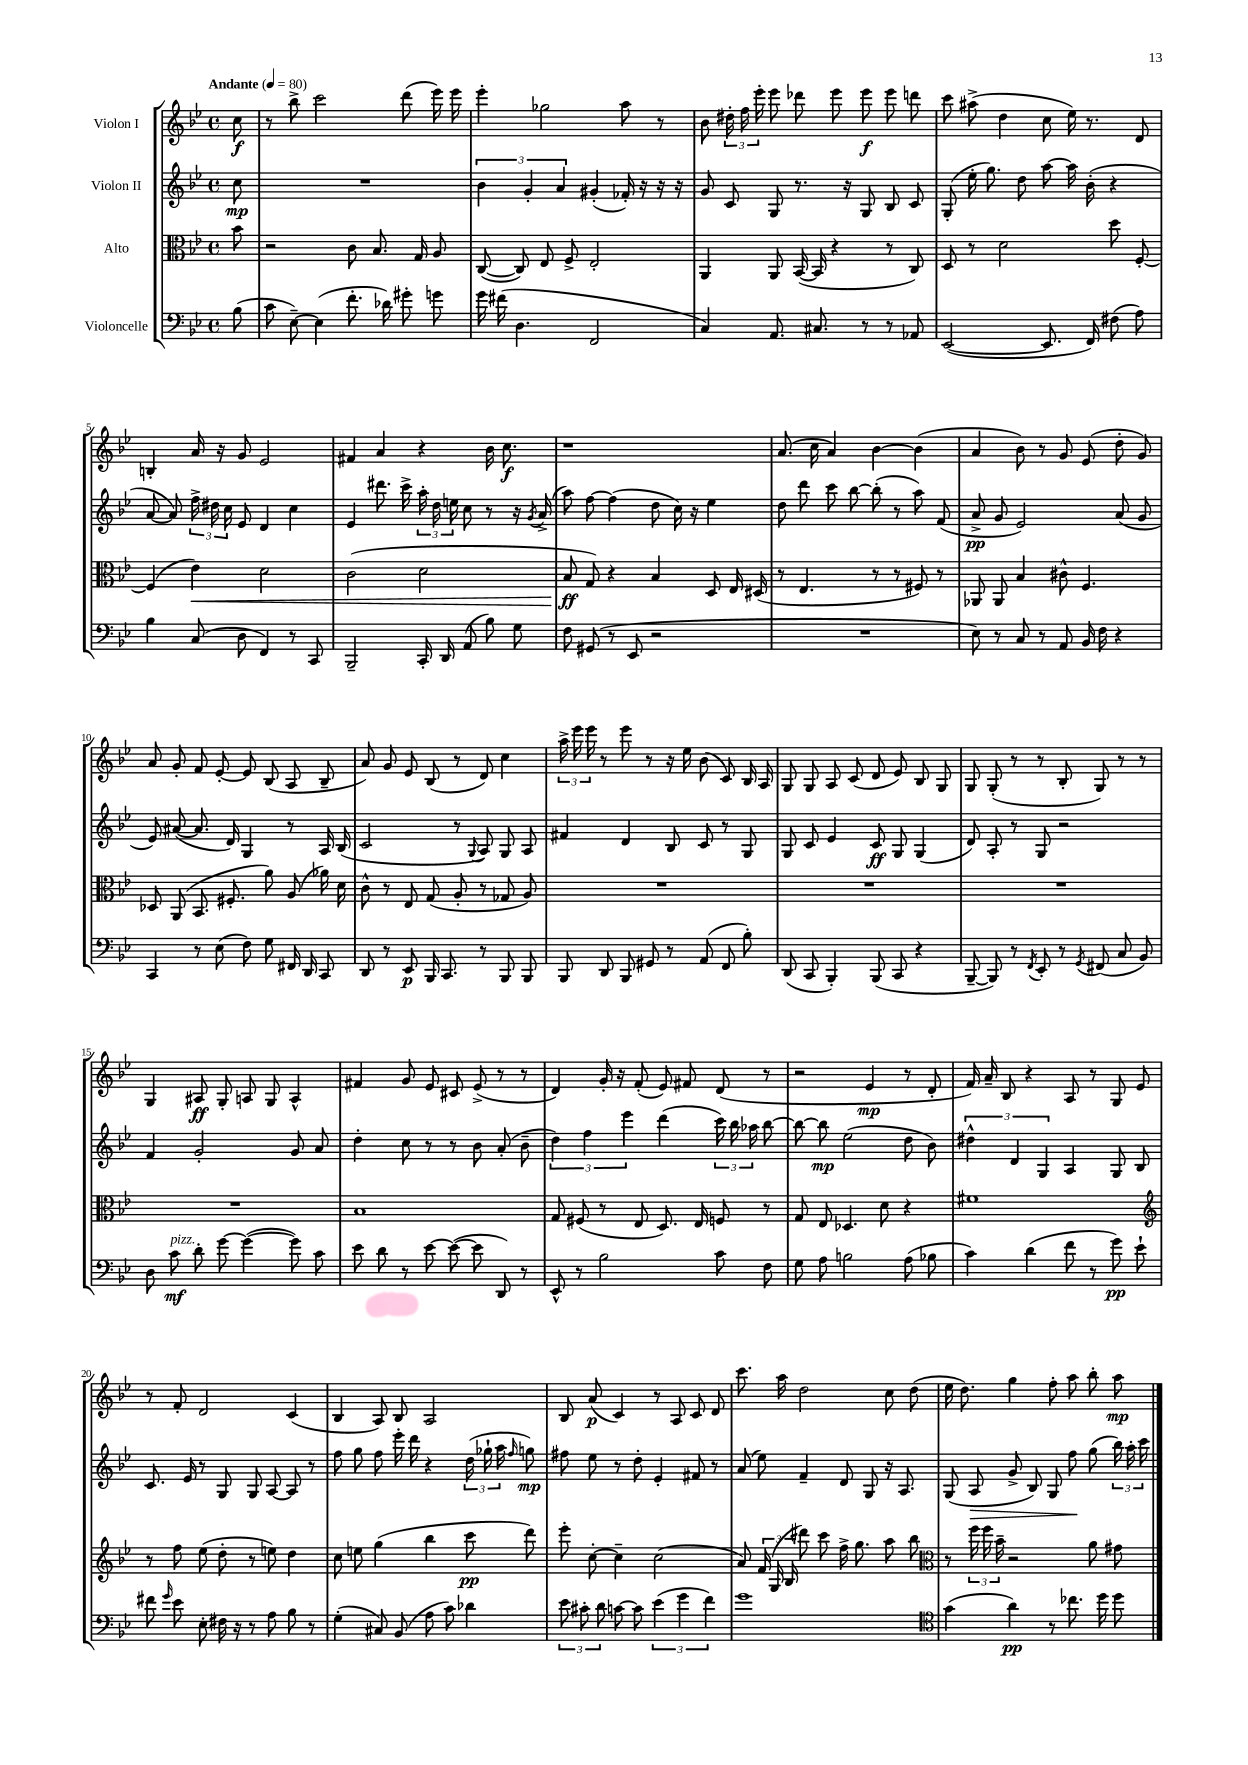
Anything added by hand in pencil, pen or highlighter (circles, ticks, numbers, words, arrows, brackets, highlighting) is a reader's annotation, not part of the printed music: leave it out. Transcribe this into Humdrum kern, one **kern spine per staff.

**kern	**kern	**kern	**kern
*staff4	*staff3	*staff2	*staff1
*clefF4	*clefC3	*clefG2	*clefG2
*k[b-e-]	*k[b-e-]	*k[b-e-]	*k[b-e-]
*M4/4	*M4/4	*M4/4	*M4/4
*met(c)	*met(c)	*met(c)	*met(c)
*MM80	*MM80	*MM80	*MM80
(8B-\	8b-\	8cc\	8cc\
=	=	=	=
8c\	2r	1r	8r
[8E-~\)	.	.	8bb-^\
(4E-\]	.	.	2ccc\
8.f'\	8c\	.	.
.	8.B-/	.	.
16d-\)	.	.	.
8g#'\	.	.	(8ddd\
.	16G/	.	.
8g\	8A/	.	16eee-\)
.	.	.	16eee-\
=	=	=	=
16g\	([8C/	6b-\	4eee-'\
(16f#\	.	.	.
4.D\	8C/])	.	.
.	.	6g'/	.
.	8E-/	.	2gg-\
.	.	6a/	.
.	8F^/	.	.
2FF/	2E-'/	(4g#'/	.
.	.	16f-'/)	8aa\
.	.	16r	.
.	.	16r	8r
.	.	16r	.
=	=	=	=
4C/)	4AA/	8g/	8b-\
.	.	8c/	24dd#'\
.	.	.	24ff\
.	.	.	24eee-'\
8.AA/	8AA/	8G/	8eee-\
.	([16BB-/	8.r	8ddd-\
8.C#/	16BB-/]	.	.
.	4r	.	8eee-\
.	.	16r	.
8r	.	8G/	8eee-\
8r	8r	8B-/	8eee-\
8AA-/	8C/)	8c/	8ddd\
=	=	=	=
([2EE-/	8D/	(8G'/	8ccc\
.	8r	16ee-'\	(8aa#^\
.	.	8.gg\)	.
.	2d\	.	4dd\
.	.	8dd\	.
8.EE-/]	.	[8aa\	8cc\
.	.	16aa\]	16ee-\)
16FF/)	.	(16b-'\	8.r
(8F#\	8dd\	4r	.
8A\)	[8F'/	.	8d/
=	=	=	=
4B-\	(4F/]	[8a/	4B'/
.	.	8a/])	.
(8C/	4e-\)	24ff^\	16a/
.	.	24dd#\	.
.	.	.	16r
.	.	24cc\	.
8D\	.	8e-/	8g/
4FF/)	2d\	4d/	2e-/
8r	.	4cc\	.
8CC/	.	.	.
=	=	=	=
2BBB-~/	(2c\	4e-/	4f#/
.	.	8.ddd#\	4a/
.	.	16ccc^\	.
16CC'/	2d\	24aa'\	4r
.	.	24dd\	.
16DD/	.	.	.
.	.	24ee\	.
(8AA/	.	8cc\	.
8B-\)	.	8r	16b-\
.	.	.	8.cc\
8G\	.	16r	.
.	.	8qg/	.
.	.	(16a^/	.
=	=	=	=
8F\	8B-/	8aa\)	1r
(8GG#/	8G/)	[8ff\	.
8r	4r	(4ff\]	.
8EE-/	.	.	.
2r	4B-/	8dd\	.
.	.	16cc\)	.
.	.	16r	.
.	8D/	4ee-\	.
.	16E-/	.	.
.	(16D#/	.	.
=	=	=	=
1r	8r	8dd\	(8.a/
.	4.E-/	8ddd\	.
.	.	.	16cc\
.	.	8ccc\	4a/)
.	.	[8bb-\	.
.	8r	(8bb-'\]	[4b-\
.	8r	8r	.
.	8F#/)	8aa\)	(4b-\]
.	8r	(8f/	.
=	=	=	=
8E-\)	8AA-/	8a^/	4a/
8r	8AA-/	8g/	.
8C/	4B-/	2e-/)	8b-\)
8r	.	.	8r
8AA/	8c#^^\	.	8g/
16BB-/	4.F/	.	(8e-/
16F\	.	.	.
4r	.	(8a/	8dd'\
.	.	8g/	8g/)
=	=	=	=
4CC/	8D-/	8e-/)	8a/
.	(8AA/	([8a#/	8g'/
8r	8.BB-/	8.a#/]	8f/
(8E-\	.	.	[8e-'/
.	8.F#'/	16d/)	.
8F\)	.	4G/	8e-/]
8G\	8a\)	.	(8B-/
16FF#/	(8A/	8r	8A/
16DD/	.	.	.
8CC/	16a-\)	16A/	8B-~/
.	16d\	(16B-/	.
=	=	=	=
8DD/	8c^^\	2c/	8a/)
8r	8r	.	8g/
8EE-/	8E-/	.	8e-/
16BBB-/	(8G/	.	(8B-/
8.CC/	.	.	.
.	8A'/	8r	8r
.	.	8qqG/	.
8r	8r	8A/)	8d/)
8BBB-/	8G-/	8G/	4cc\
8BBB-/	8A/)	8A/	.
=	=	=	=
8BBB-/	1r	4f#/	24aa^\
.	.	.	24eee-\
.	.	.	24eee-\
8DD/	.	.	8r
8BBB-/	.	4d/	8eee-\
8GG#/	.	.	8r
8r	.	8B-/	16r
.	.	.	16ee-\
(8AA/	.	8c/	(8b-\
8FF/	.	8r	8c/)
8B-'\)	.	8G/	16B-/
.	.	.	16A/
=	=	=	=
(8DD/	1r	8G/	8G/
8CC/	.	8c/	8G/
4BBB-'/)	.	4e-/	8A/
.	.	.	(8c/
(8BBB-/	.	8c/	8d/
8CC/	.	8G/	8e-/)
4r	.	(4G/	8B-/
.	.	.	8G/
=	=	=	=
[8BBB-~/	1r	8d/)	8G/
8BBB-/])	.	8A'/	(8G'/
8r	.	8r	8r
8qFF/	.	.	.
8EE-'/	.	8G/	8r
8r	.	2r	8B-'/
8qGG/	.	.	.
(8FF#/	.	.	8G/)
8C/	.	.	8r
8BB-/)	.	.	8r
=	=	=	=
8D\	1r	4f/	4G/
8c\	.	.	.
8d'\	.	2g'/	8A#/
[8g\	.	.	8G'/
(4g\_	.	.	8A/
.	.	.	8G/
8g\])	.	8g/	4A^^/
8c\	.	8a/	.
=	=	=	=
8e-\	1B-	4dd'\	4f#/
8d\	.	.	.
8r	.	8cc\	8g/
[8e-\	.	8r	8e-/
(8e-\_	.	8r	8c#/
8e-\]	.	8b-\	(8e-^/
8DD/)	.	(8a'/	8r
8r	.	8b-~\	8r
=	=	=	=
8EE-^^/	8G/	6dd\)	4d/)
8r	(8F#/	.	.
.	.	6ff\	.
2B-\	8r	.	16g'/
.	.	.	16r
.	.	6eee-\	.
.	8E-/	.	(8f'/
.	8.D/)	(4ddd\	8e-/)
.	.	.	8f#/
.	16E-/	.	.
8c\	8F/	24ccc\)	(8d/
.	.	24bb-\	.
.	.	24aa-\	.
8F\	8r	[8bb-\	8r
=	=	=	=
8G\	8G/	8bb-\_	2r
8A\	8E-/	8bb-\]	.
2B\	4.D-/	(2ee-\	.
.	.	.	4e-/
.	8d\	.	.
(8A\	4r	8dd\	8r
8B-\	.	8b-\)	8d'/
=	=	=	=
4c\)	1f#	6dd#^^\	16f/)
.	.	.	16a~/
.	.	.	8B-/
.	.	6d/	.
(4d\	.	.	4r
.	.	6G/	.
8f\	.	4A/	8A/
8r	.	.	8r
8g\)	.	8G/	8G/
8e-`\	.	8B-/	8e-/
=	=	=	=
*	*clefG2	*	*
8f#\	8r	8.c/	8r
16qqg/	.	.	.
8e-\	8ff\	.	8f'/
.	.	16e-/	.
8E-'\	(8ee-\	8r	2d/
16F#\	8dd'\	8G/	.
16r	.	.	.
8r	8r	8G/	.
8A\	8ee\)	[8A/	.
8B-\	4dd\	8A/]	(4c/
8r	.	8r	.
=	=	=	=
(4G'\	8cc\	8ff\	4B-/
.	8ee\	8gg\	.
8C#/)	(4gg\	8ff\	8A/)
(8BB-/	.	16eee-'\	8B-/
.	.	16ddd\	.
8A\	4bb-\	4r	2A/
8c\)	.	.	.
4d-\	8ccc\	(24dd\	.
.	.	24gg-`\	.
.	.	24aa\	.
.	.	16qqff/	.
.	8ddd\)	8gg\)	.
=	=	=	=
12e-\	8eee-'\	8ff#\	8B-/
12c#'\	.	.	.
.	[8cc'\	8ee-\	(8a/
12d\	.	.	.
[8c\	4cc~\]	8r	4c/)
8c\]	.	8dd'\	.
(6e-\	(2cc\	4e-'/	8r
.	.	.	8A/
6g\	.	.	.
.	.	8f#/	8c/
6f\)	.	.	.
.	.	8r	8d/
=	=	=	=
1g	8a/)	(8a/	8.ccc\
.	24f/	8ee-\)	.
.	(24G/	.	.
.	.	.	16aa\
.	24B-/	.	.
.	8ddd#\)	4f~/	2dd\
.	8ccc\	.	.
.	16ff^\	8d/	.
.	8.gg\	.	.
.	.	8G/	.
.	8aa\	16r	8cc\
.	.	8.A/	.
.	8bb-\	.	(8dd\
=	=	=	=
*clefC4	*clefC3	*	*
(4g\	8r	(8G/	16ee-\
.	.	.	8.dd\)
.	24ff\	8A/	.
.	24ff\	.	.
.	24b-~\	.	.
4a\)	2r	8g^/	4gg\
.	.	8B-/)	.
8r	.	8G/	8ff'\
8.cc-\	.	8ff\	8aa\
.	8a\	(8gg\	8bb-'\
16dd\	.	.	.
8dd\	8g#\	24bb-\)	8aa\
.	.	24aa'\	.
.	.	24ccc\	.
==	==	==	==
*-	*-	*-	*-
